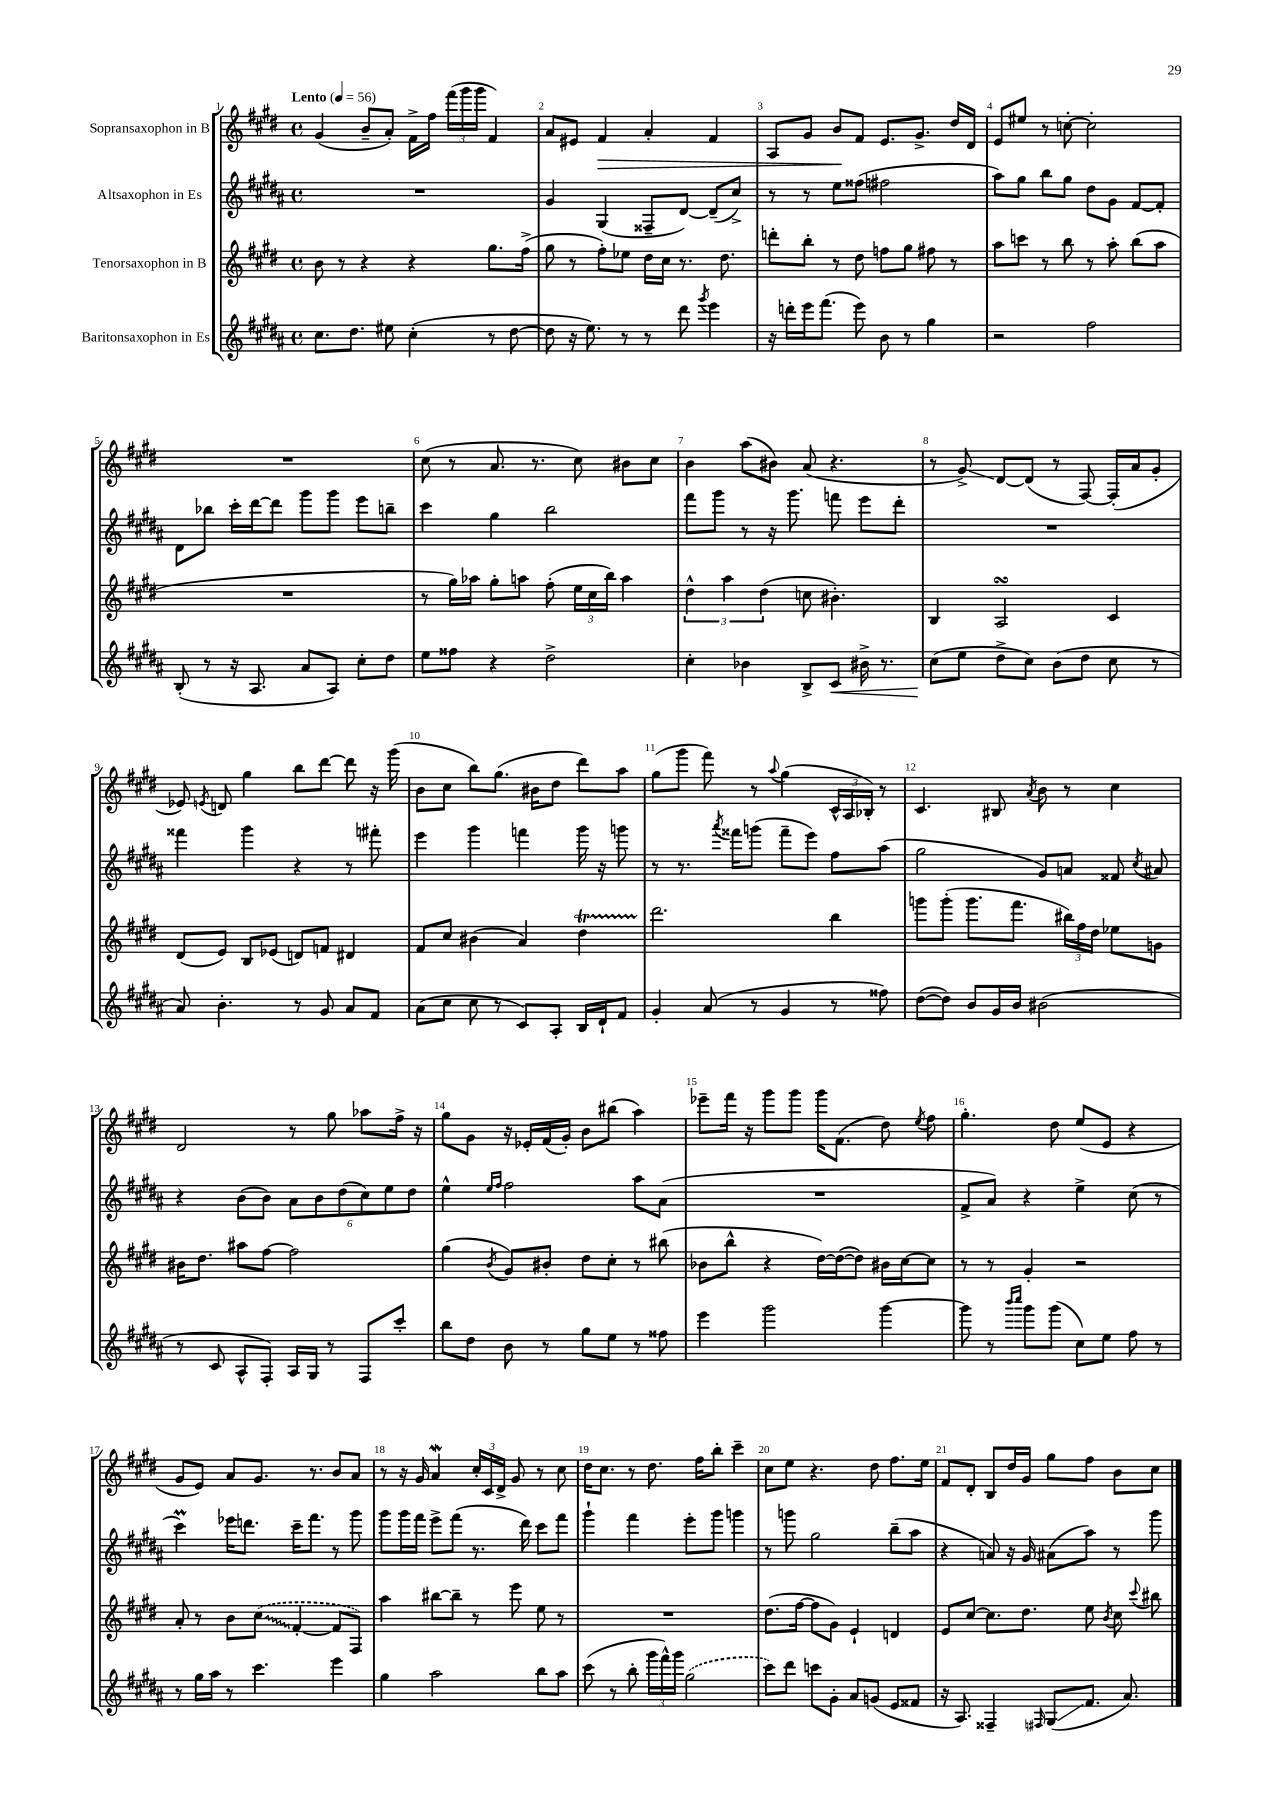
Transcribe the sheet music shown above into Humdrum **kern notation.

**kern	**kern	**kern	**kern
*staff4	*staff3	*staff2	*staff1
*clefG2	*clefG2	*clefG2	*clefG2
*k[f#c#g#d#a#]	*k[f#c#g#d#]	*k[f#c#g#d#a#]	*k[f#c#g#d#]
*M4/4	*M4/4	*M4/4	*M4/4
*met(c)	*met(c)	*met(c)	*met(c)
*MM56	*MM56	*MM56	*MM56
8.cc#\L	8b\	1r	(4g#/
.	8r	.	.
8.dd#\J	.	.	.
.	4r	.	8b~/L
8ee#\	.	.	8a'/J)
(4cc#'\	4r	.	16f#^\LL
.	.	.	16ff#\JJ
.	.	.	(24fff#\LL
.	.	.	24ggg#\
.	.	.	24ggg#\JJ
8r	8.gg#\L	.	4f#/)
[8dd#\	.	.	.
.	(16ff#^\Jk	.	.
=	=	=	=
8dd#\]	8gg#\	4g#/	8a/L
16r	8r	.	8e#/J
8.ee\)	.	.	.
.	8ff#'\L)	(4G#/	4f#/
8r	8ee-\J	.	.
8r	16dd#\LL	8F##~/L	4a'/
.	16cc#\JJ	.	.
8ddd#\	8.r	[8d#/J)	.
8qggg#/	.	.	.
4eee\	.	(8d#~/]L	4f#/
.	8.dd#\	.	.
.	.	8cc#^/J)	.
=	=	=	=
16r	8ddd'\L	8r	8A/L
16ddd'\LL	.	.	.
16eee\J	8bb'\J	8r	8g#/J
(8.fff#\J	.	.	.
.	8r	8ee\L	8b/L
8eee\)	8dd#\	(8ff##\J	8f#/J
8b\	8ff\L	2ff#\	8.e/L
8r	8gg#\J	.	.
.	.	.	8.g#^/J
4gg#\	8ff#\	.	.
.	8r	.	16dd#/LL
.	.	.	16d#/JJ
=	=	=	=
2r	8aa\L	8aa#\L)	8e/L
.	8ccc\J	8gg#\J	8ee#/J
.	8r	8bb\L	8r
.	8bb\	8gg#\J	[8cc'\
2ff#\	8r	8dd#\L	2cc'\]
.	8aa'\	8g#\J	.
.	(8bb\L	[8f#/L	.
.	8aa\J	8f#'/]J	.
=	=	=	=
(8B'/	1r	8d#\L	1r
8r	.	8bb-\J	.
16r	.	16ccc#'\LL	.
8.A#/	.	[16ddd#\J	.
.	.	8ddd#\]J	.
8a#/L	.	8ggg#\L	.
8A#/J)	.	8ggg#\J	.
8cc#'\L	.	8eee\L	.
8dd#\J	.	8bb~\J	.
=	=	=	=
8ee\L	8r	4ccc#\	(8cc#\
8ff##\J	16gg#\LL)	.	8r
.	16aa-\JJ	.	.
4r	8gg#'\L	4gg#\	8.a/
.	8aa\J	.	.
.	.	.	8.r
2dd#^\	(8ff#'\	2bb\	.
.	24ee\LL	.	8cc#\)
.	24cc#\	.	.
.	24bb\JJ)	.	.
.	4aa\	.	8b#\L
.	.	.	8cc#\J
=	=	=	=
4cc#'\	6dd#^^\	8fff#\L	4b\
.	.	8ggg#\J	.
.	6aa\	.	.
4b-\	.	8r	(8aa\L
.	(6dd#\	.	.
.	.	16r	8b#\J)
.	.	8.ggg#\	.
8B^/L	8cc\	.	(8a/
8c#/J	4.b#'\)	8fff\	4.r
16b#^\	.	8eee\L	.
8.r	.	.	.
.	.	8ddd#'\J	.
=	=	=	=
(8cc#\L	4B/	1r	8r
8ee\J	.	.	8g#^/)
8dd#^\L	2A/	.	[8d#/L
8cc#\J)	.	.	(8d#/]J
(8b\L	.	.	8r
8dd#\J	.	.	[8F#/)
8cc#\	4c#/	.	(16F#'/]LL
.	.	.	16a/J
8r	.	.	8g#'/J
=	=	=	=
8a#/)	(8d#/L	4fff##\	8e-/)
.	.	.	8qe/
4.b'\	8e/J)	.	8d/
.	8B/L	4ggg#\	4gg#\
.	(8e-/J	.	.
8r	8d/L)	4r	8bb\L
8g#/	8f/J	.	[8ddd#\J
8a#/L	4d#/	8r	8ddd#\]
8f#/J	.	8fff#'\	16r
.	.	.	(16ggg#\
=	=	=	=
(8a#\L	8f#/L	4eee\	8b\L
8cc#\J	8cc#/J	.	8cc#\J
8cc#\	(4b#\	4ggg#\	8bb\L)
8r	.	.	(8.gg#\J
8c#/L)	4a/)	4fff\	.
.	.	.	16b#\LK
8A#'/J	.	.	8dd#\J
16B/LL	4dd#\	16ggg#\	8ddd#\L)
16d#`/J	.	16r	.
8f#/J	.	8ggg\	8aa\J
=	=	=	=
4g#'/	2.ddd#\	8r	(8gg#\L
.	.	8.r	8ggg#\J
(8a#/	.	.	8fff#\)
.	.	8qaaa#/	.
.	.	16fff##\LK	.
8r	.	(8ggg\J	8r
.	.	.	8qqaa/
4g#/	.	8fff##~\L	(4gg#\
.	.	8eee\J)	.
8r	4bb\	8ff#\L	24c#^^/LL
.	.	.	24A/
.	.	.	24B-'/JJ)
8ff##\)	.	(8aa#\J	8r
=	=	=	=
([8dd#\L	8ggg\L	2gg#\	4.c#/
8dd#\]J)	(8ggg'\J	.	.
8b/L	8.ggg\L	.	.
16g#/L	.	.	8B#/
16b/JJ	8.fff#\J	.	.
.	.	.	8qa/
(2b#\	.	8g#/L)	8b\
.	24bb#\LL)	8a/J	8r
.	24ff#\	.	.
.	24dd#\JJ	.	.
.	8ee-\L	8f##/	4cc#\
.	.	8qcc#/	.
.	8g\J	8a#/	.
=	=	=	=
8r	16b#\LK	4r	2d#/
.	8.dd#\J	.	.
8c#/	.	.	.
8A#^^/L	8aa#\L	(8b\L	.
8F#'/J)	[8ff#\J	8b\J)	.
16A#/LL	2ff#\]	12a#\L	8r
16G#/JJ	.	.	.
.	.	12b\	.
8r	.	.	8gg#\
.	.	(12dd#\	.
8F#/L	.	12cc#\)	8aa-\L
.	.	12ee\	.
8ccc#'/J	.	.	16ff#^\Jk
.	.	12dd#\J	.
.	.	.	16r
=	=	=	=
8bb\L	(4gg#\	4ee^^\	8gg#\L
8dd#\J	.	.	8g#\J
.	.	16qqee/LL	.
.	8qb/	16qqff#/JJ	.
8b\	8g#/L)	2ff#\	16r
.	.	.	16e-'/LL
8r	8b#'/J	.	(16f#/
.	.	.	16g#'/JJ)
8gg#\L	8dd#\L	.	8b\L
8ee\J	8cc#'\J	.	(8bb#\J
8r	8r	8aa#\L	4aa\)
8ff##\	(8bb#\	(8a#\J	.
=	=	=	=
4eee\	8b-\L	1r	8eee-~\L
.	8bb^^\J	.	16fff#\Jk
.	.	.	16r
2ggg#\	4r	.	8ggg#\L
.	.	.	8ggg#\J
.	[16dd#\LL)	.	16ggg#\LK
.	(16dd#\_J	.	(8.f#\J
.	8dd#\]J)	.	.
[4ggg#\	16b#\LL	.	8dd#\)
.	[16cc#\J	.	.
.	.	.	8qee/
.	8cc#\]J	.	8ff#\
=	=	=	=
8ggg#\]	8r	8f#^/L	4.gg#'\
8r	8r	8a#/J)	.
16qqbbb/LL	.	.	.
16qqcccc#/JJ	.	.	.
8ggg#\L	4g#'/	4r	.
(8ggg#\J	.	.	8dd#\
8cc#\L)	2r	4ee^\	(8ee/L
8ee\J	.	.	8e/J
8ff#\	.	(8cc#\	4r
8r	.	8r	.
=	=	=	=
8r	8a'/	4ccc#\)	8g#/L
16gg#\LL	8r	.	8e/J)
16aa#\JJ	.	.	.
8r	8b\L	16eee-\LK	8a/L
.	.	8.ddd\J	.
4.ccc#\	(8cc#\J	.	8.g#/J
.	[4f#'/	16ccc#~\LK	.
.	.	8.fff#\J	8.r
4eee\	8f#/]L	8r	8b/L
.	8F#/J)	8ggg#\	8a/J
=	=	=	=
4gg#\	4aa\	8ggg#\L	8r
.	.	16ggg#\L	16r
.	.	16fff#\JJ	16g#/
2aa#\	[8bb#\L	8eee^\L	4a/
.	8bb#~\]J	(8fff#\J	.
.	8r	8.r	24cc#'/LL
.	.	.	24c#/
.	.	.	24d#^/JJ
.	8eee\	.	8g#/
.	.	16ddd#\)	.
8bb\L	8ee\	8ccc#\L	8r
8aa#\J	8r	8fff#\J	8cc#\
=	=	=	=
(8ccc#\	1r	4ggg#`\	16dd#\LK
.	.	.	8.cc#\J
8r	.	.	.
8bb'\	.	4fff#\	8r
24ggg#\LL	.	.	8.dd#\
24fff#^^\)	.	.	.
24ggg#\JJ	.	.	.
(2gg#\	.	8eee'\L	.
.	.	.	16ff#\LK
.	.	8ggg#\J	8bb'\J
.	.	4ggg\	4ccc#~\
=	=	=	=
8ccc#\L)	(8.dd#\L	8r	8cc#\L
8ddd#\J	.	8ggg\	8ee\J
.	[16ff#\Jk	.	.
8ccc\L	8ff#\]L	2gg#\	4.r
8g#'\J	8g#\J)	.	.
8a#/L	4e`/	.	.
(8g/J	.	.	8dd#\
8e/L	4d/	(8bb~\L	8.ff#\L
8f##/J	.	8aa#\J	.
.	.	.	16ee\Jk
=	=	=	=
16r	8e/L	4r	8f#/L
8.A#/)	.	.	.
.	[8cc#/J	.	8d#'/J
4F##~/	8.cc#\]L	8a/)	8B/L
.	.	16r	16dd#/L
.	8.dd#\J	16g#/	16g#/JJ
16qqF#/	.	.	.
(8G#/L	.	(8a#\L	8gg#\L
8.f#/J	8ee\	8aa#\J)	8ff#\J
.	8qb/	.	.
.	8cc#\	8r	8b\L
8.a#/)	.	.	.
.	8qqccc#/	.	.
.	8bb#\	8ggg#\	8cc#\J
==	==	==	==
*-	*-	*-	*-
